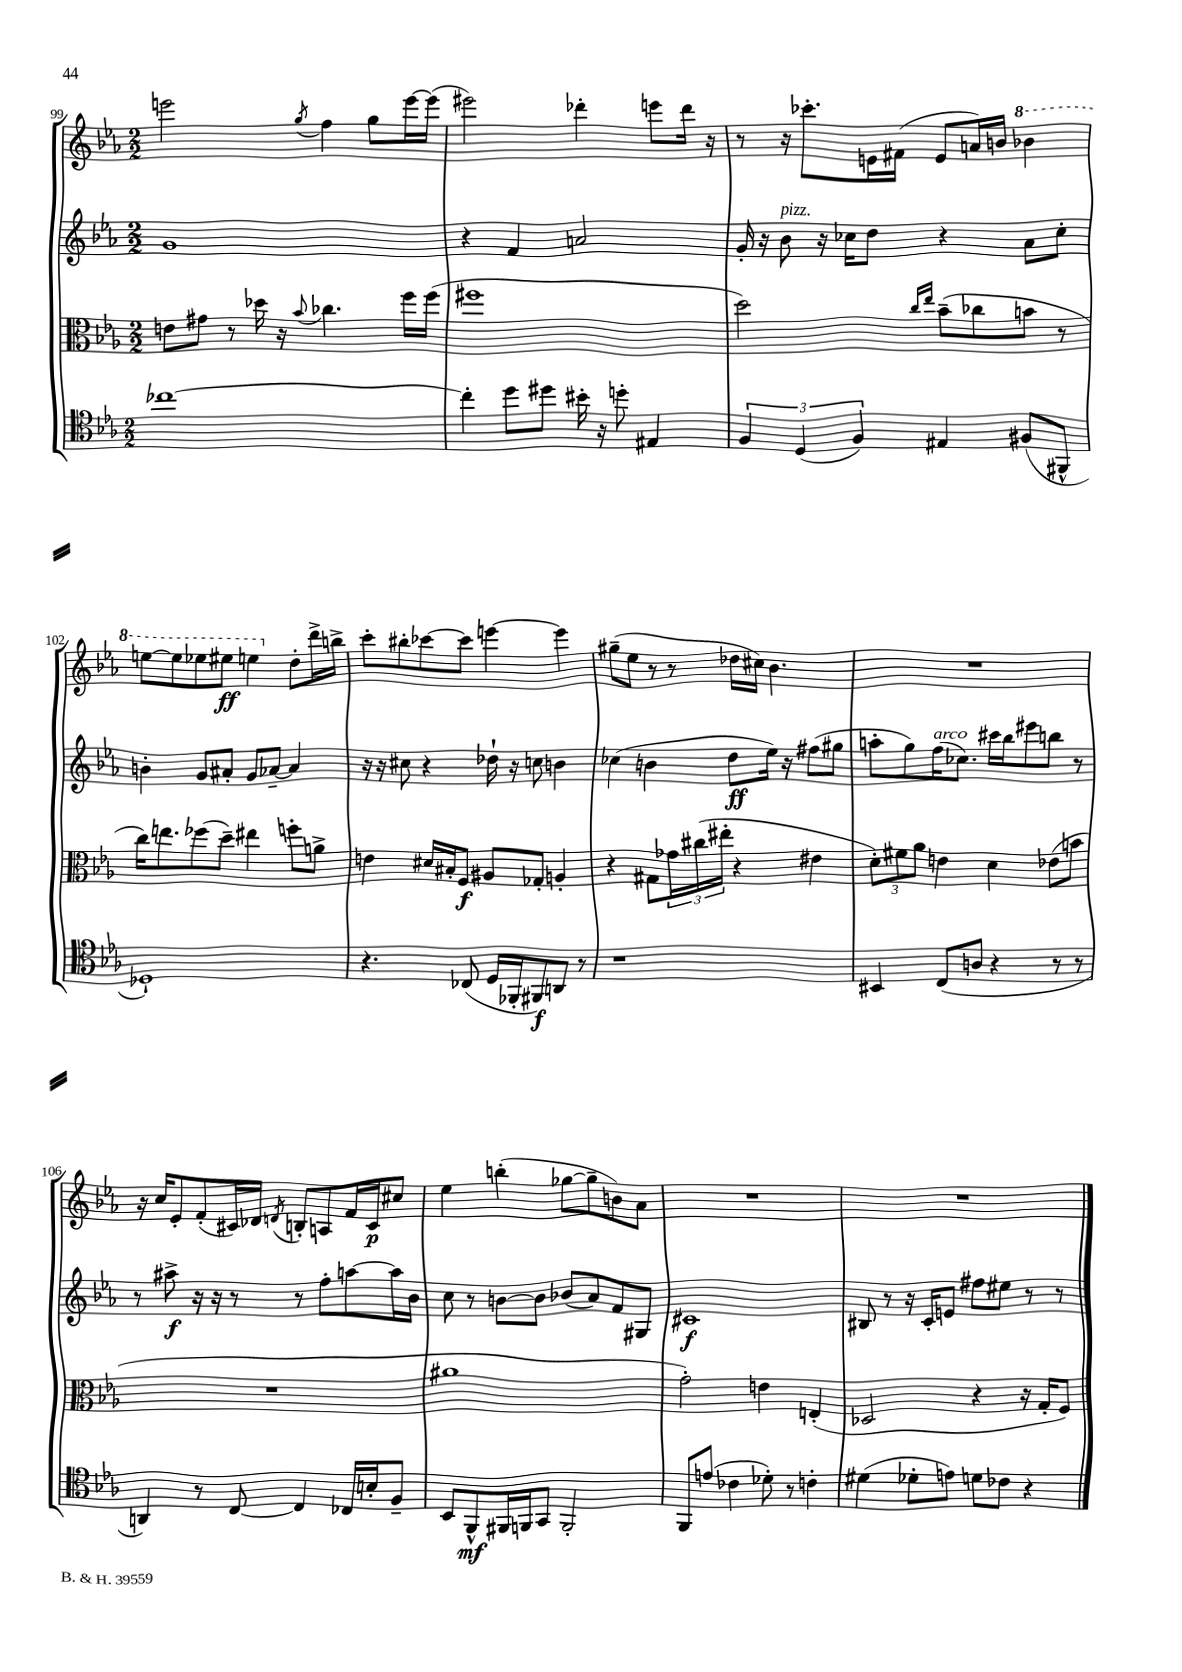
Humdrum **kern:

**kern	**kern	**kern	**kern
*staff4	*staff3	*staff2	*staff1
*clefC4	*clefC3	*clefG2	*clefG2
*k[b-e-a-]	*k[b-e-a-]	*k[b-e-a-]	*k[b-e-a-]
*M2/2	*M2/2	*M2/2	*M2/2
[1cc-	8e	1g	2eee
.	8g#	.	.
.	8r	.	.
.	16dd-	.	.
.	16r	.	.
.	8qqb-	.	8qgg
.	4.cc-	.	4ff
.	.	.	8gg
.	16ff	.	[16eee
.	(16ff	.	(16eee]
=	=	=	=
4cc-']	1ff#	4r	2eee#)
8dd	.	4f	.
8dd#	.	.	.
16b#'	.	2a	4ddd-'
16r	.	.	.
8dd'	.	.	.
4E#	.	.	8eee
.	.	.	16ddd-
.	.	.	16r
=	=	=	=
6F	2dd)	16g'	8r
.	.	16r	.
.	.	8b-	16r
(6D	.	.	.
.	.	.	8.ccc-'
.	.	16r	.
.	.	16cc-	.
6F)	.	.	.
.	.	8dd	16e
.	.	.	(16f#
.	16qqcc	.	.
.	16qqee-	.	.
4E#	(8b-~	4r	8e
.	8cc-	.	16a)
.	.	.	16b
(8F#	8b	8a-	4bb-
8FF#^^	8r	8cc-'	.
=	=	=	=
1D-`)	16cc)	4b'	[8eee
.	8.ee	.	.
.	.	.	8eee]
.	(8ff-	8g	8eee-
.	8dd~)	8a#'	8eee#
.	4ee#	8g	4eee
.	.	[8a-~	.
.	8ff'	4a-]	8dd'
.	8a^	.	16ddd^
.	.	.	16bb^
=	=	=	=
4.r	4e	16r	8ccc'
.	.	16r	.
.	.	8cc#	8bb#'
.	16d#	4r	[8ccc-
.	16B#'	.	.
(8C-	8F	.	8ccc-]
16D	8A#	16dd-`	[4eee
16FF-'	.	16r	.
8FF#)	8G-'	8cc	.
8AA	4A'	4b	4eee]
8r	.	.	.
=	=	=	=
1r	4r	(4cc-	(8gg#~
.	.	.	8ee-
.	8G#	4b	8r
.	24g-	.	8r
.	(24cc#	.	.
.	24ee#'	.	.
.	4r	8dd	16dd-
.	.	.	16cc#)
.	.	16ee-)	4.b-
.	.	16r	.
.	4e#	(8ff#	.
.	.	8gg#	.
=	=	=	=
4BB#	12d')	8aa'	1r
.	12f#	.	.
.	.	8gg)	.
.	12a-	.	.
(8C	4e	(16ff	.
.	.	8.cc-)	.
8A	.	.	.
4r	4d	16ccc#	.
.	.	16bb-	.
.	.	8eee#	.
8r	(8e-	8bb	.
8r	8b	8r	.
=	=	=	=
4AA)	1r	8r	16r
.	.	.	16cc
.	.	8aa#^	8e-'
8r	.	16r	(8f'
.	.	16r	.
[8C	.	8r	16c#)
.	.	.	16d-
.	.	.	8qd
4C]	.	8r	8B'
.	.	8ff'	8A
16C-	.	[8aa	16f
16B'	.	.	16c#
8F~	.	16aa]	8cc#
.	.	16b-	.
=	=	=	=
8BB-	1a#	8cc	4ee-
8FF^^	.	8r	.
16FF#	.	[8b	(4bb'
16FF	.	.	.
8GG	.	8b]	.
2FF'	.	(8b-	[8gg-
.	.	8a-)	8gg-~]
.	.	8f	8b)
.	.	8G#	8a-
=	=	=	=
8FF	2g')	1c#	1r
(8e	.	.	.
4c-	.	.	.
8d-')	4e	.	.
8r	.	.	.
4c'	(4E'	.	.
=	=	=	=
(4d#	2D-	8B#	1r
.	.	8r	.
8d-'	.	16r	.
.	.	16c'	.
8e)	.	8e	.
8d	4r	8ff#	.
8c-	.	8ee#	.
4r	16r	8r	.
.	16G'	.	.
.	8F)	8r	.
==	==	==	==
*-	*-	*-	*-
